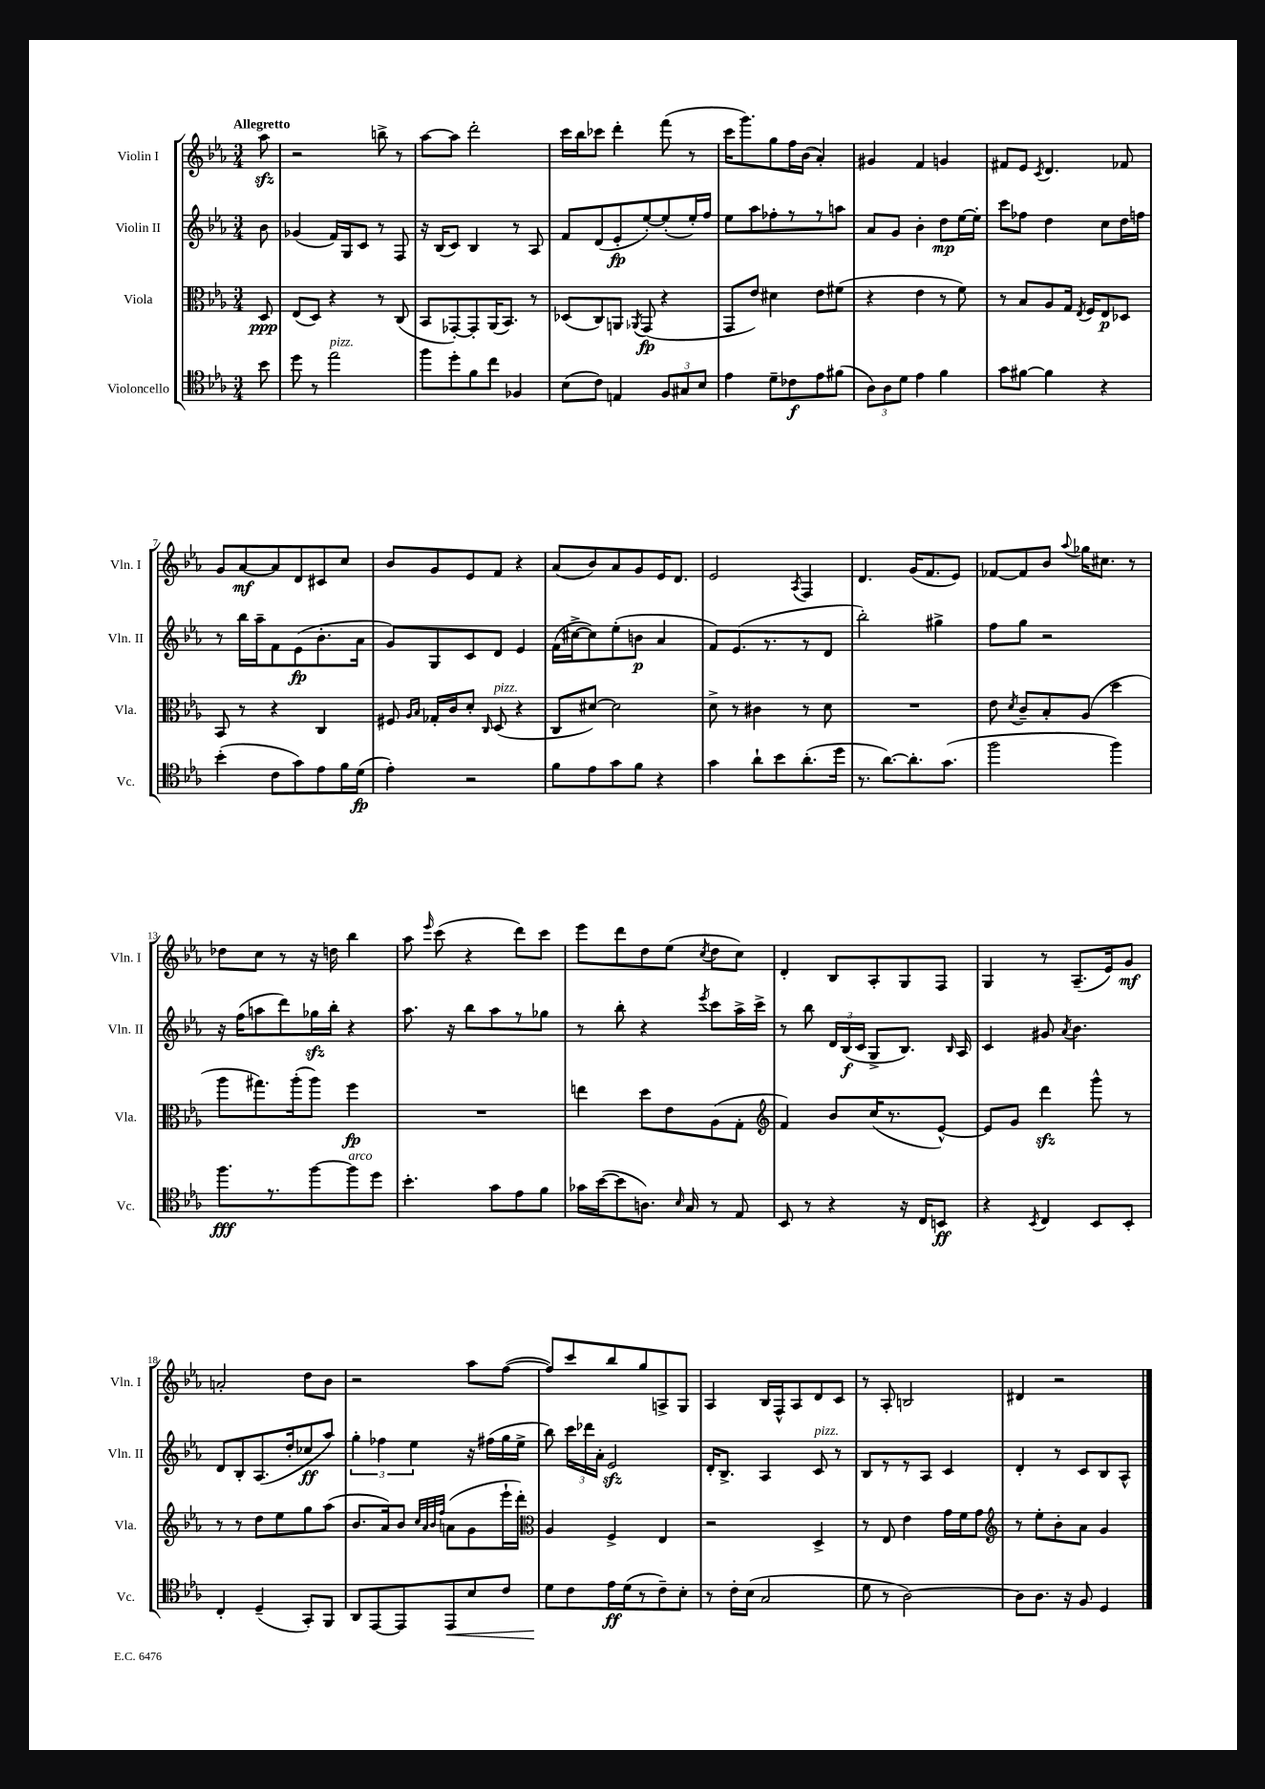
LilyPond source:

<<
\new StaffGroup <<
\new Staff = "s0" \with { instrumentName = "Violin I" shortInstrumentName = "Vln. I" } {
    \clef treble \key ees \major \numericTimeSignature \time 3/4 \partial 8 \tempo "Allegretto"
    \autoBeamOff aes''8\sfz |
    r2 b''8-> r8 |
    aes''8[~ aes''8] d'''2-. |
    c'''16[ bes''16 ces'''8] d'''4-. f'''8( r8 |
    c'''16[ g'''8.) g''8 f''16 bes'16]( aes'4-.) |
    gis'4 f'4 g'4 |
    fis'8[ ees'8] \acciaccatura { c'8 } d'4. fes'8 |
    g'8[ aes'8~\mf aes'8 d'8 cis'8 c''8] |
    bes'8[ g'8 ees'8 f'8] r4 |
    aes'8[( bes'8) aes'8 g'8 ees'16 d'8.] |
    ees'2 \acciaccatura { aes8 } f4 |
    d'4. g'16[( f'8. ees'8]) |
    fes'8[~ fes'8 bes'8] \appoggiatura { aes''8 } ges''16[ cis''8.] r8 |
    des''8[ c''8] r8 r16 d''16 bes''4 |
    aes''8 \grace { ees'''16 } c'''8( r4 d'''8[) c'''8] |
    ees'''8[ d'''8 d''8 ees''8]( \acciaccatura { c''8 } d''8[ c''8]) |
    d'4-. bes8[ aes8-. g8 f8] |
    g4 r8 aes8.[--( ees'16) g'8]\mf |
    a'2-. d''8[ bes'8] |
    r2 aes''8[ f''8]~( |
    f''8[) c'''8 bes''8 g''8 a8-> g8] |
    aes4 bes16[ f16-^ aes8 d'8 c'8] |
    r8 aes8-. b2 |
    dis'4 r2 \bar "|." |
}
\new Staff = "s1" \with { instrumentName = "Violin II" shortInstrumentName = "Vln. II" } {
    \clef treble \key ees \major \numericTimeSignature \time 3/4 \partial 8
    \autoBeamOff bes'8 |
    ges'4( f'16[) g16 c'8] r8 f8 |
    r16 bes16[( c'8]) bes4 r8 aes8 |
    f'8[ d'8( ees'8-.\fp ees''8~-.) ees''8-.( ees''16-.) f''16] |
    ees''8[ aes''8 fes''8-. r8 r8 a''8] |
    aes'8[ g'8] bes'4-. d''8[\mp ees''16~ ees''16]-. |
    c'''8[ fes''8] d''4 c''8[ d''16 f''16] |
    r8 bes''16[ aes''16-- f'8 ees'8\fp( bes'8.-. aes'16] |
    g'8[) g8 c'8 d'8] ees'4 |
    f'16[( cis''16~-> cis''8) ees''8-.( b'8]\p aes'4 |
    f'8[) ees'8.( r8. r8 d'8] |
    bes''2-.) gis''4-> |
    f''8[ g''8] r2 |
    r16 f''16[( a''8 d'''8) ges''16\sfz bes''16]-. r4 |
    aes''8. r16 bes''8[ aes''8 r8 ges''8] |
    r8 bes''8-. r4 \acciaccatura { ees'''8 } c'''8[ aes''16-> c'''16]-> |
    r8 bes''8 \tuplet 3/2 { d'16[ bes16\f( c'16] } g8[-> bes8.]) \grace { bes16 } aes16 |
    c'4 gis'8 \acciaccatura { aes'8 } bes'4. |
    d'8[ bes8-. aes8.( d''16-. ces''8\ff aes''8]) |
    \tuplet 3/2 { g''4-. fes''4 ees''4 } r16 fis''16[( g''16 ees''16]-> |
    bes''8) \tuplet 3/2 { c'''16[ des'''16 aes'16]-. } ees'2\sfz |
    d'16[-. bes8.]-> aes4 c'8^\markup { \italic "pizz." } r8 |
    bes8[ r8 r8 aes8] c'4 |
    d'4-. r8 c'8[ bes8 aes8]-^ \bar "|." |
}
\new Staff = "s2" \with { instrumentName = "Viola" shortInstrumentName = "Vla." } {
    \clef alto \key ees \major \numericTimeSignature \time 3/4 \partial 8
    \autoBeamOff d8\ppp |
    ees8[( d8]) r4 r8 c8( |
    bes,8[ ges,8~-.) ges,8-. aes,16( bes,8.]) r8 |
    des8[( c8) a,8] \acciaccatura { aes,8 } g,8\fp( r4 |
    g,8[ ees'8]) dis'4 ees'8[ fis'8]( |
    r4 ees'4 r8 f'8) |
    r8 bes8[ aes8 g16] \acciaccatura { ees8 } f16[ ees8\p des8] |
    bes,8 r8 r4 c4 |
    fis8 \grace { aes16[ bes16] } ges16[-. c'16 d'8]-. \grace { c16 } d8^\markup { \italic "pizz." }( r4 |
    c8[ dis'8]~) dis'2 |
    d'8-> r8 cis'4 r8 d'8 |
    R2. |
    ees'8 \acciaccatura { d'8 } c'8[-- bes8-. aes8]( d''4 |
    aes''8[ gis''8.) aes''16-.( aes''8]) f''4\fp |
    R2. |
    e''4 d''8[ ees'8 aes8( g8]-. |
    \clef treble f'4) bes'8[ c''16( r8. ees'8]~-^) |
    ees'8[ g'8] d'''4\sfz g'''8-^ r8 |
    r8 r8 d''8[ ees''8 g''8 aes''8]( |
    bes'8.[ aes'16) bes'8] \grace { c''32[ aes'32 bes'32 f''32] } a'8[( g'8 ees'''16-! d'''16]-.) |
    \clef alto aes4 f4-> ees4 |
    r2 d4-> |
    r8 ees8 ees'4 g'16[ f'16 g'8] |
    \clef treble r8 ees''8[-. bes'8-. aes'8] g'4 \bar "|." |
}
\new Staff = "s3" \with { instrumentName = "Violoncello" shortInstrumentName = "Vc." } {
    \clef tenor \key ees \major \numericTimeSignature \time 3/4 \partial 8
    \autoBeamOff bes'8 |
    d''8 r8 ees''2^\markup { \italic "pizz." } |
    f''8[ d''8-. f'8 c''8] fes4 |
    bes8[( c'8]) e4 \tuplet 3/2 { f8[ gis8 bes8] } |
    ees'4 d'8[-- ces'8\f ees'8 fis'8]( |
    \tuplet 3/2 { aes8[) aes8 d'8] } ees'4 f'4 |
    g'8[ fis'8]~ fis'4 r4 |
    bes'4-.( c'8[ g'8) ees'8 f'16 d'16]\fp( |
    ees'4-.) r2 |
    f'8[ ees'8 g'8 f'8] r4 |
    g'4 aes'8[-! bes'8 aes'8.-.( d''16] |
    r8. aes'8.[~) aes'8.-. g'8.]( |
    f''2 f''4) |
    f''8.[\fff r8. f''8~ f''8^\markup { \italic "arco" } d''8] |
    bes'4.-. g'8[ ees'8 f'8] |
    ges'16[ bes'16~( bes'8 a8.]) \grace { bes16 } g16 r8 ees8 |
    bes,8 r8 r4 r16 c16[ b,8]\ff |
    r4 \acciaccatura { bes,8 } c4 bes,8[ bes,8]-. |
    c4-. d4--( g,8[-.) f,8] |
    aes,8[ ees,8~ ees,8 ees,8\< bes8 c'8] |
    d'8[\! c'8 ees'16\ff d'16( r8 c'8--) bes8]-. |
    r8 c'16[-. bes16]( g2 |
    d'8 r8 aes2~) |
    aes8[ aes8.] r16 f8 d4 \bar "|." |
}
>>
>>
